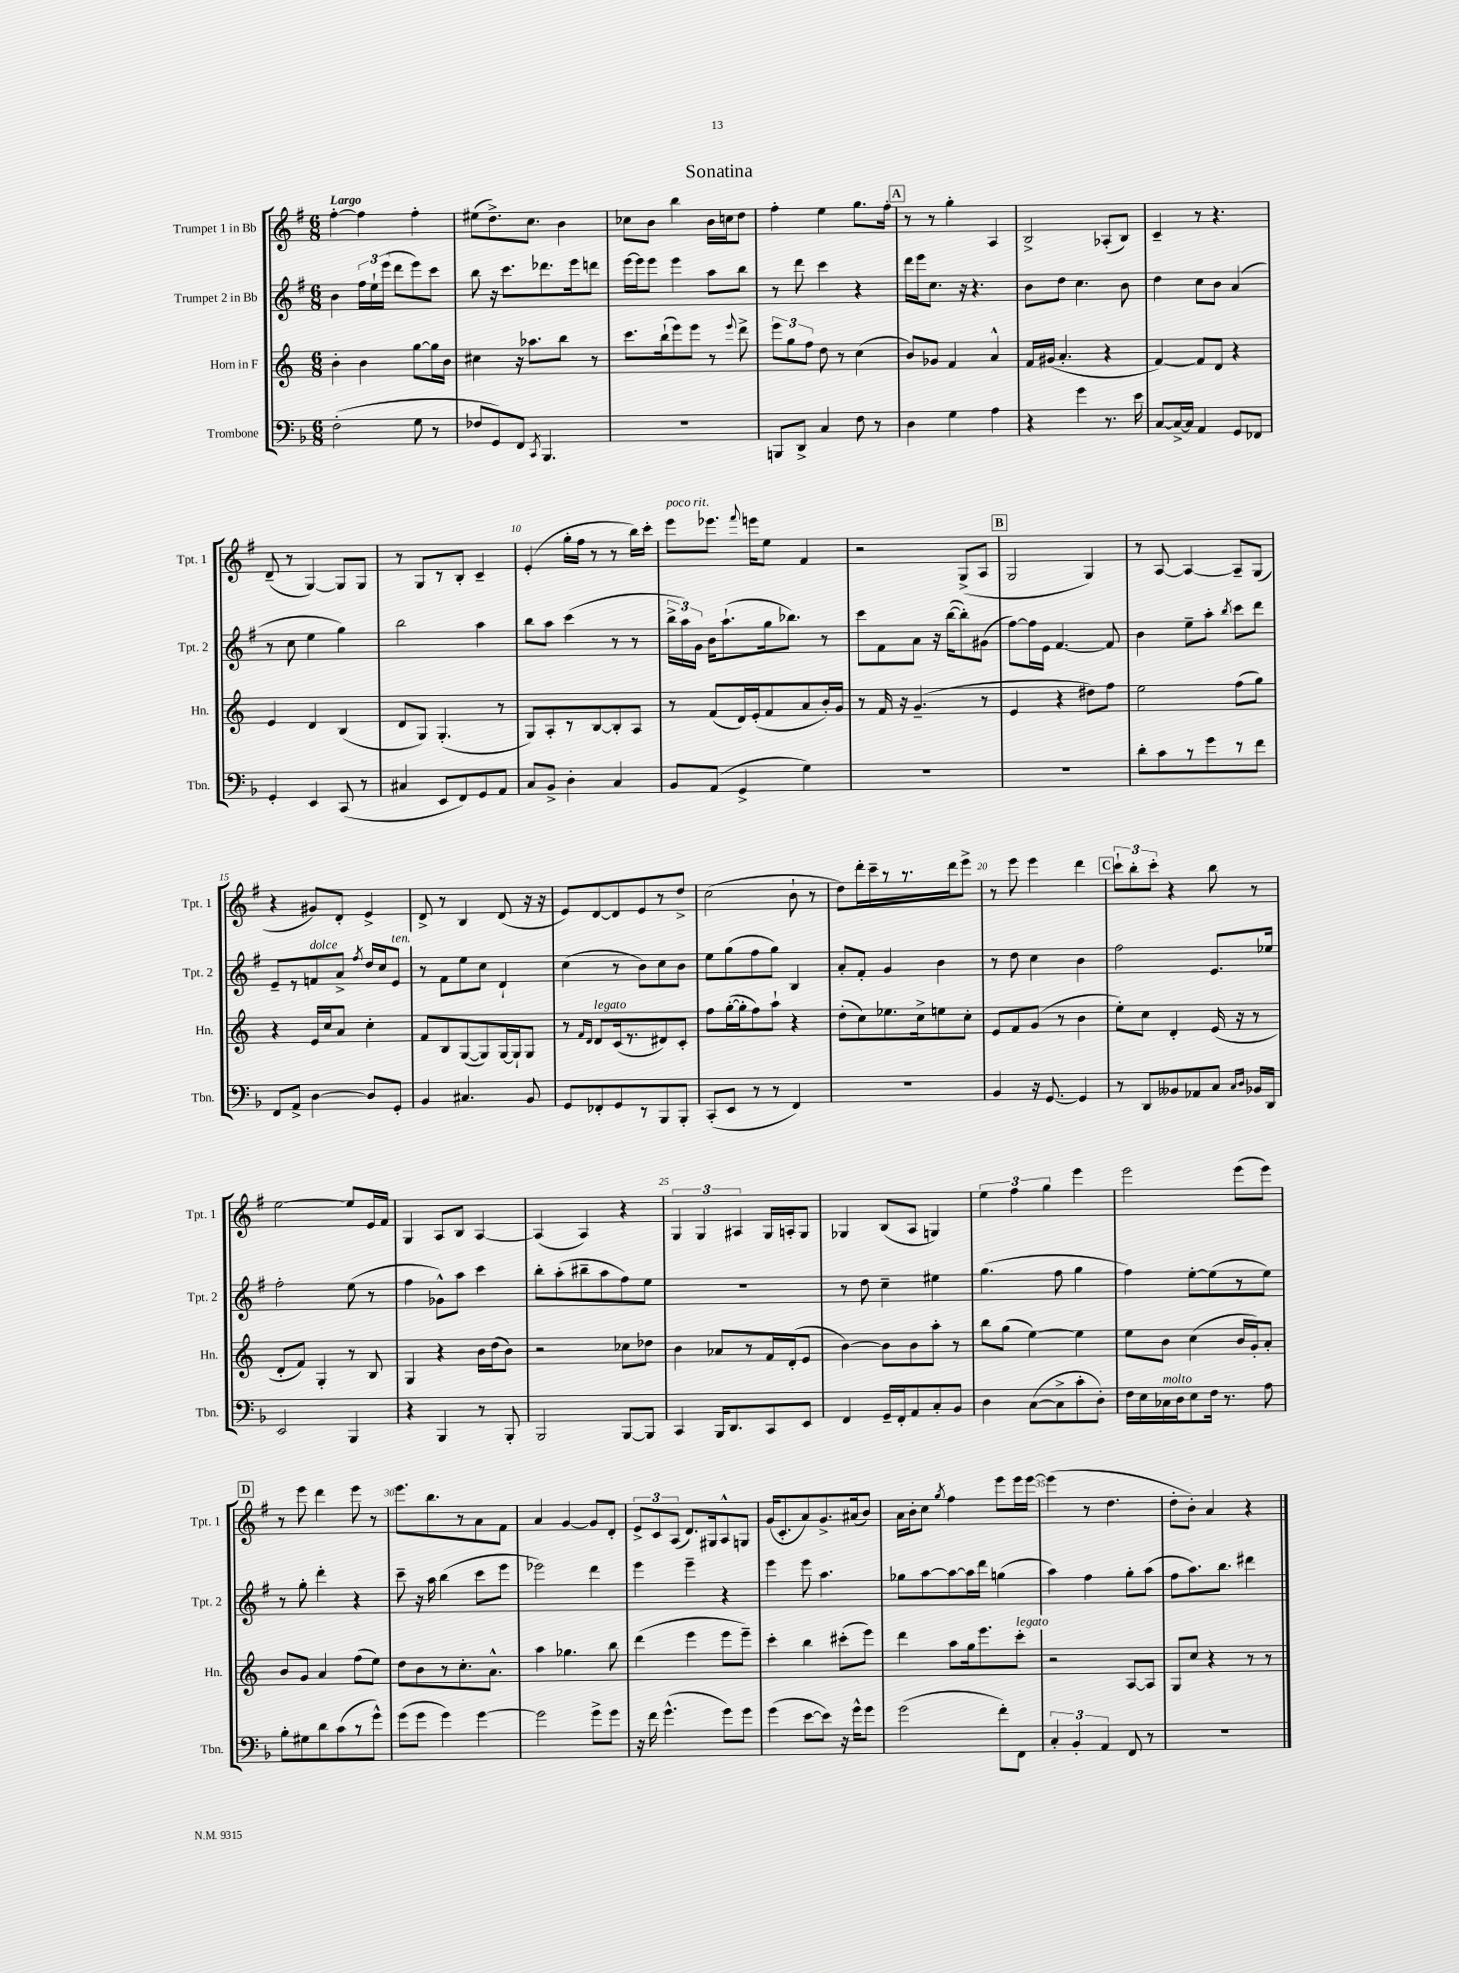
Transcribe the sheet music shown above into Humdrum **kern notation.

**kern	**kern	**kern	**kern
*staff4	*staff3	*staff2	*staff1
*clefF4	*clefG2	*clefG2	*clefG2
*k[b-]	*k[]	*k[f#]	*k[f#]
*M6/8	*M6/8	*M6/8	*M6/8
(2F'\	4b'\	4b\	[4ff#'\
.	4b\	24ff#\LL	4ff#\]
.	.	24ee`\	.
.	.	(24eee\JJ	.
.	.	8ddd\L	.
8G\	[8gg\L	8eee\)	4ff#'\
8r	16gg\]L	8ccc\J	.
.	16b\JJ	.	.
=	=	=	=
8F-/L	4cc#\	8bb\	(8ee#\L
8GG/)	.	16r	8.dd^\)
.	.	8.ccc\L	.
8FF/J	16r	.	.
.	8.aa-\L	.	8.cc\J
8qCC/	.	.	.
4.BBB-/	.	8.ddd-\	.
.	8bb\J	.	4b\
.	.	16eee\k	.
.	8r	8ddd\J	.
=	=	=	=
2.r	8.ccc\L	[16eee\LL	8cc-\L
.	.	16eee\]J	.
.	.	8eee\J	8b\J
.	(16bb`\k	.	.
.	8eee\)	4eee\	4bb\
.	8eee\J	.	.
.	8r	8aa\L	16b\LL
.	.	.	16cc\J
.	8qqeee/	.	.
.	8ddd^\	8bb\J	8dd\J
=	=	=	=
8BBB/L	12eee\L	8r	4ff#'\
.	12gg\	.	.
8DD^/J	.	8ddd\	.
.	12ff\J	.	.
4C/	8dd\	4ccc\	4ee\
.	8r	.	.
8F\	(4cc\	4r	8.gg\L
8r	.	.	.
.	.	.	16ff#'\Jk
=	=	=	=
4D\	8b/L)	16ddd\LL	8r
.	.	16eee\J	.
.	8g-/J	8.cc\J	8r
4G\	4f/	.	4gg'\
.	.	16r	.
.	.	4.r	.
4A\	4a^^/	.	4A/
=	=	=	=
4r	16f/LL	8b\L	2B^/
.	(16g#/JJ	.	.
.	4.a'/	8dd\J	.
4g\	.	4.cc\	.
8.r	4r	.	(8A-'/L
.	.	8b\	8B/J)
16e\	.	.	.
=	=	=	=
[8C/L	[4f/)	4dd\	4c~/
16C^/_L	.	.	.
16C/]JJ	.	.	.
4AA/	8f/]L	8cc\L	8r
.	8d/J	8b\J	4.r
8GG/L	4r	(4a/	.
8FF-/J	.	.	.
=	=	=	=
4GG'/	4e/	8r	(8d~/
.	.	8cc\	8r
4EE/	4d/	4ee\	[4G/)
(8CC/	(4B/	4gg\)	8G/]L
8r	.	.	8G/J
=	=	=	=
4C#/	8d/L	2bb\	8r
.	8G/J)	.	8G/L
8EE/L	(4.G'/	.	8r
8FF/)	.	.	8B'/J
8GG/	.	4aa\	4c~/
8AA/J	8r	.	.
=	=	=	=
8C/L	8G/L)	8bb\L	(4e'/
8BB-^/J	8A'/	8aa\J	.
4D'\	8r	(4ccc\	16gg'\LL
.	.	.	16ff#\JJ
.	[8B/	.	8r
4C/	8B'/]	8r	8r
.	8A/J	8r	16bb\LL)
.	.	.	16ccc'\JJ
=	=	=	=
8BB-/L	8r	24bb^\LL	8eee\L
.	.	24aa\)	.
.	.	24g\JJ	.
(8AA/J	(8f/L	16b\LK	8.eee-\J
.	.	(8.aa`\	.
4GG^/	16d/L)	.	.
.	.	.	8qqfff#/
.	(16e'/J	.	16eee\LK
.	8f/	16gg\k	8ee\J
.	.	8.bb-\J)	.
4G\)	8a/	.	4f#/
.	16b'/L)	8r	.
.	16g/JJ	.	.
=	=	=	=
2.r	8r	8ccc\L	2r
.	16f/	8f#\	.
.	16r	.	.
.	(4.g~/	8a\J	.
.	.	16r	.
.	.	([16bb\LK	.
.	.	8bb'\])	(8G^/L
.	8r	(8g#\J	8A/J
=	=	=	=
2.r	4e/	[8ff#\L)	2G/
.	.	16ff#\]L	.
.	.	16e\JJ	.
.	4r	[4.f#/	.
.	8dd#\L)	.	4G/)
.	8ff\J	8f#/]	.
=	=	=	=
8d'\L	2ee\	4b\	8r
8c\	.	.	[8A/
8r	.	8ee~\L	4A/_
8g\	.	8aa'\J	.
.	.	8qbb/	.
8r	(8ff\L	8ccc\L	8A~/]L
8f\J	8gg\J)	8ddd\J	(8G/J
=	=	=	=
8FF/L	4r	8e~/L	4r
8AA^/J	.	8r	.
[4D\	16e/LL	8f/	8g#/L)
.	16cc/J	.	.
.	8a/J	8a^/J	8d'/J
.	.	8qff#/	.
8D/]L	4cc'\	16dd/LL	4e^/
.	.	16cc/J	.
8GG'/J	.	8e/J	.
=	=	=	=
4BB-/	8f/L	8r	8d^/
.	8B/	8f#\L	8r
4.C#/	([8G/	8ee\	4B/
.	8G/])	8cc\J	.
.	[16G/L	4d`/	(8d/
.	16G`/]J	.	.
8BB-/	8G/J	.	16r
.	.	.	16r
=	=	=	=
8GG/L	8r	(4cc\	8e/L)
.	16qqf/LL	.	.
.	16qqd/JJ	.	.
8FF-'/	8d/L	.	[8d/
8GG/	(16c/k	8r	8d/]
.	8.r	.	.
8r	.	8b\L)	8e/
8BBB-/	8d#/)	8cc\	8r
8BBB-'/J	8c'/J	8b\J	8dd^/J
=	=	=	=
(8CC'/L	8ff\L	8ee\L	(2cc\
8EE/J	([16gg'\L	(8gg\	.
.	16gg'\]J	.	.
8r	8ff\)	8ff#\	.
8r	8aa`\J	8gg\J)	.
4FF/)	4r	4B/	8b`\
.	.	.	8r
=	=	=	=
2.r	(8dd'\L	8a'/L	8dd\L)
.	8cc\)	8f#'/J	16ddd'\L
.	.	.	16ccc~\
.	8.ee-\	4g/	8r
.	.	.	8.r
.	16cc^\k	.	.
.	8ee\	4b\	.
.	.	.	16ddd\J
.	8cc'\J	.	8eee^\J
=	=	=	=
4BB-/	8e/L	8r	8r
.	8f/	8dd\	8eee\
16r	(8g/J	4cc\	4eee\
[8.GG/	.	.	.
.	8r	.	.
4GG/]	4b\	4b\	4ddd\
=	=	=	=
8r	8ee'\L)	2ff#\	12ccc`\L
.	.	.	12bb'\
8DD/L	8cc\J	.	.
.	.	.	12ccc'\J
8BB--/	4d'/	.	4r
8AA-/	.	.	.
8C/J	(16e/	8.e/L	8bb\
.	16r	.	.
16qqC/LL	.	.	.
16qqD/JJ	.	.	.
16BB-/LL	8r	.	8r
16DD/JJ	.	16ee-/Jk	.
=	=	=	=
2EE/	8d'/L	2ff#'\	[2ee\
.	8f/J)	.	.
.	4G'/	.	.
4BBB-/	8r	(8ee\	8ee/]L
.	8B/	8r	16e/L
.	.	.	16f#/JJ
=	=	=	=
4r	4G/	4ff#\	4G/
4BBB-/	4r	8g-^^\L)	8A/L
.	.	8aa\J	8B/J
8r	16b\LL	4ccc\	[4A/
.	(16dd\J	.	.
8BBB-'/	8b\J)	.	.
=	=	=	=
2BBB-/	2r	8bb'\L	(4A/]
.	.	(8aa'\	.
.	.	8bb#~\	4A/)
.	.	8aa\	.
[8BBB-/L	8cc-\L	8ff#\)	4r
8BBB-/]J	8dd-\J	8ee\J	.
=	=	=	=
4CC/	4b\	2.r	6G/
.	.	.	6G/
16BBB-/LK	8a-/L	.	.
8.DD/	.	.	.
.	.	.	6A#/
.	8r	.	.
8CC/	16f/L	.	16G/LL
.	(16d'/J	.	16A'/J
8EE/J	8e/J	.	8G/J
=	=	=	=
4FF/	[4b\)	8r	4G-/
.	.	8dd\	.
16GG~/LL	8b\]L	4cc~\	(8B/L
16FF'/J	.	.	.
8AA/	8b\	.	8A/J
8C'/	8aa'\J	4ee#\	4G/)
8BB-/J	8r	.	.
=	=	=	=
4D\	8bb\L	(4.gg\	6ee\
.	(8gg\J	.	.
.	.	.	6ff#\
([8C\L	[4ee\)	.	.
.	.	.	6gg\
8C^\]	.	8ff#\	.
8c'\	4ee\]	4gg\	4eee\
8D'\J)	.	.	.
=	=	=	=
16F\LL	8ee\L	4ff#\)	2eee\
16E\	.	.	.
16C-\	8b\J	.	.
16D\J	.	.	.
8E\	(4cc\	[8ee'\L	.
16F\Jk	.	(8ee\]	.
8.r	.	.	.
.	16b/LL	8r	(8eee\L
.	16g'/J)	.	.
8A\	8a'/J	8ee\J)	8eee\J)
=	=	=	=
8B-'\L	8b/L	8r	8r
8G#\	8g/J	8gg'\	8eee\
8d\	4a/	4ddd'\	4ddd\
(8c\	.	.	.
8r	(8ff\L	4r	8eee\
8g^^\J)	8ee\J)	.	8r
=	=	=	=
(8g\L	8dd\L	8ccc~\	8.eee\L
8g\J	8b\	16r	.
.	.	16aa\	8.bb\
4g\)	8r	(4bb\	.
.	8.cc'\	.	8r
[4g\	.	8ccc\L	8a\
.	8.a^^\J	.	.
.	.	8eee\J	8f#\J
=	=	=	=
2g\]	4aa\	2eee-\)	4a/
.	4.gg-\	.	[4g/
8g^\L	.	4ddd\	8g/]L
8g\J	8bb\	.	8d'/J
=	=	=	=
16r	(4ddd\	4eee\	12e^/L
16f\	.	.	.
.	.	.	12c/
(4.g^^\	.	.	.
.	.	.	(12A/J
.	4eee\	4eee~\	8.d/L)
.	.	.	16G#/k
8g\L)	8eee\L	4r	8A^^/
8g\J	8eee~\J)	.	8G/J
=	=	=	=
(4g\	4ccc'\	4eee\	(16g/LK
.	.	.	8.c'/
[8e\L	4bb\	8eee\	8a/)
8e\]J)	.	4.aa\	8.g^/
16r	(8ccc#'\L	.	.
16g^^\LK	.	.	(16a#/k
8g\J	8eee\J)	.	8b/J)
=	=	=	=
(2g\	4ddd\	8gg-\L	16a\LL
.	.	.	16b'\J
.	.	[8aa\	8cc\J
.	.	.	8qgg/
.	8aa\L	8aa\_	4ff#\
.	16gg\k	16aa\]L	.
.	8.eee\	16ddd\JJ	.
8f'\L)	.	(4gg\	8eee\L
8FF\J	8ccc'\J	.	16eee\L
.	.	.	[16eee\JJ
=	=	=	=
6C'/	2r	4aa\)	(4eee\]
6BB-'/	.	.	.
.	.	4ff#\	8r
6AA/	.	.	.
.	.	.	4.dd\
8FF/	[8A/L	8gg'\L	.
8r	8A/]J	(8aa\J	.
=	=	=	=
2.r	8G/L	8ff#\L	8dd'\L
.	8cc/J	8.aa\)	8b'\J)
.	4r	.	4a/
.	.	8.bb\J	.
.	8r	4ddd#\	4r
.	8r	.	.
==	==	==	==
*-	*-	*-	*-
